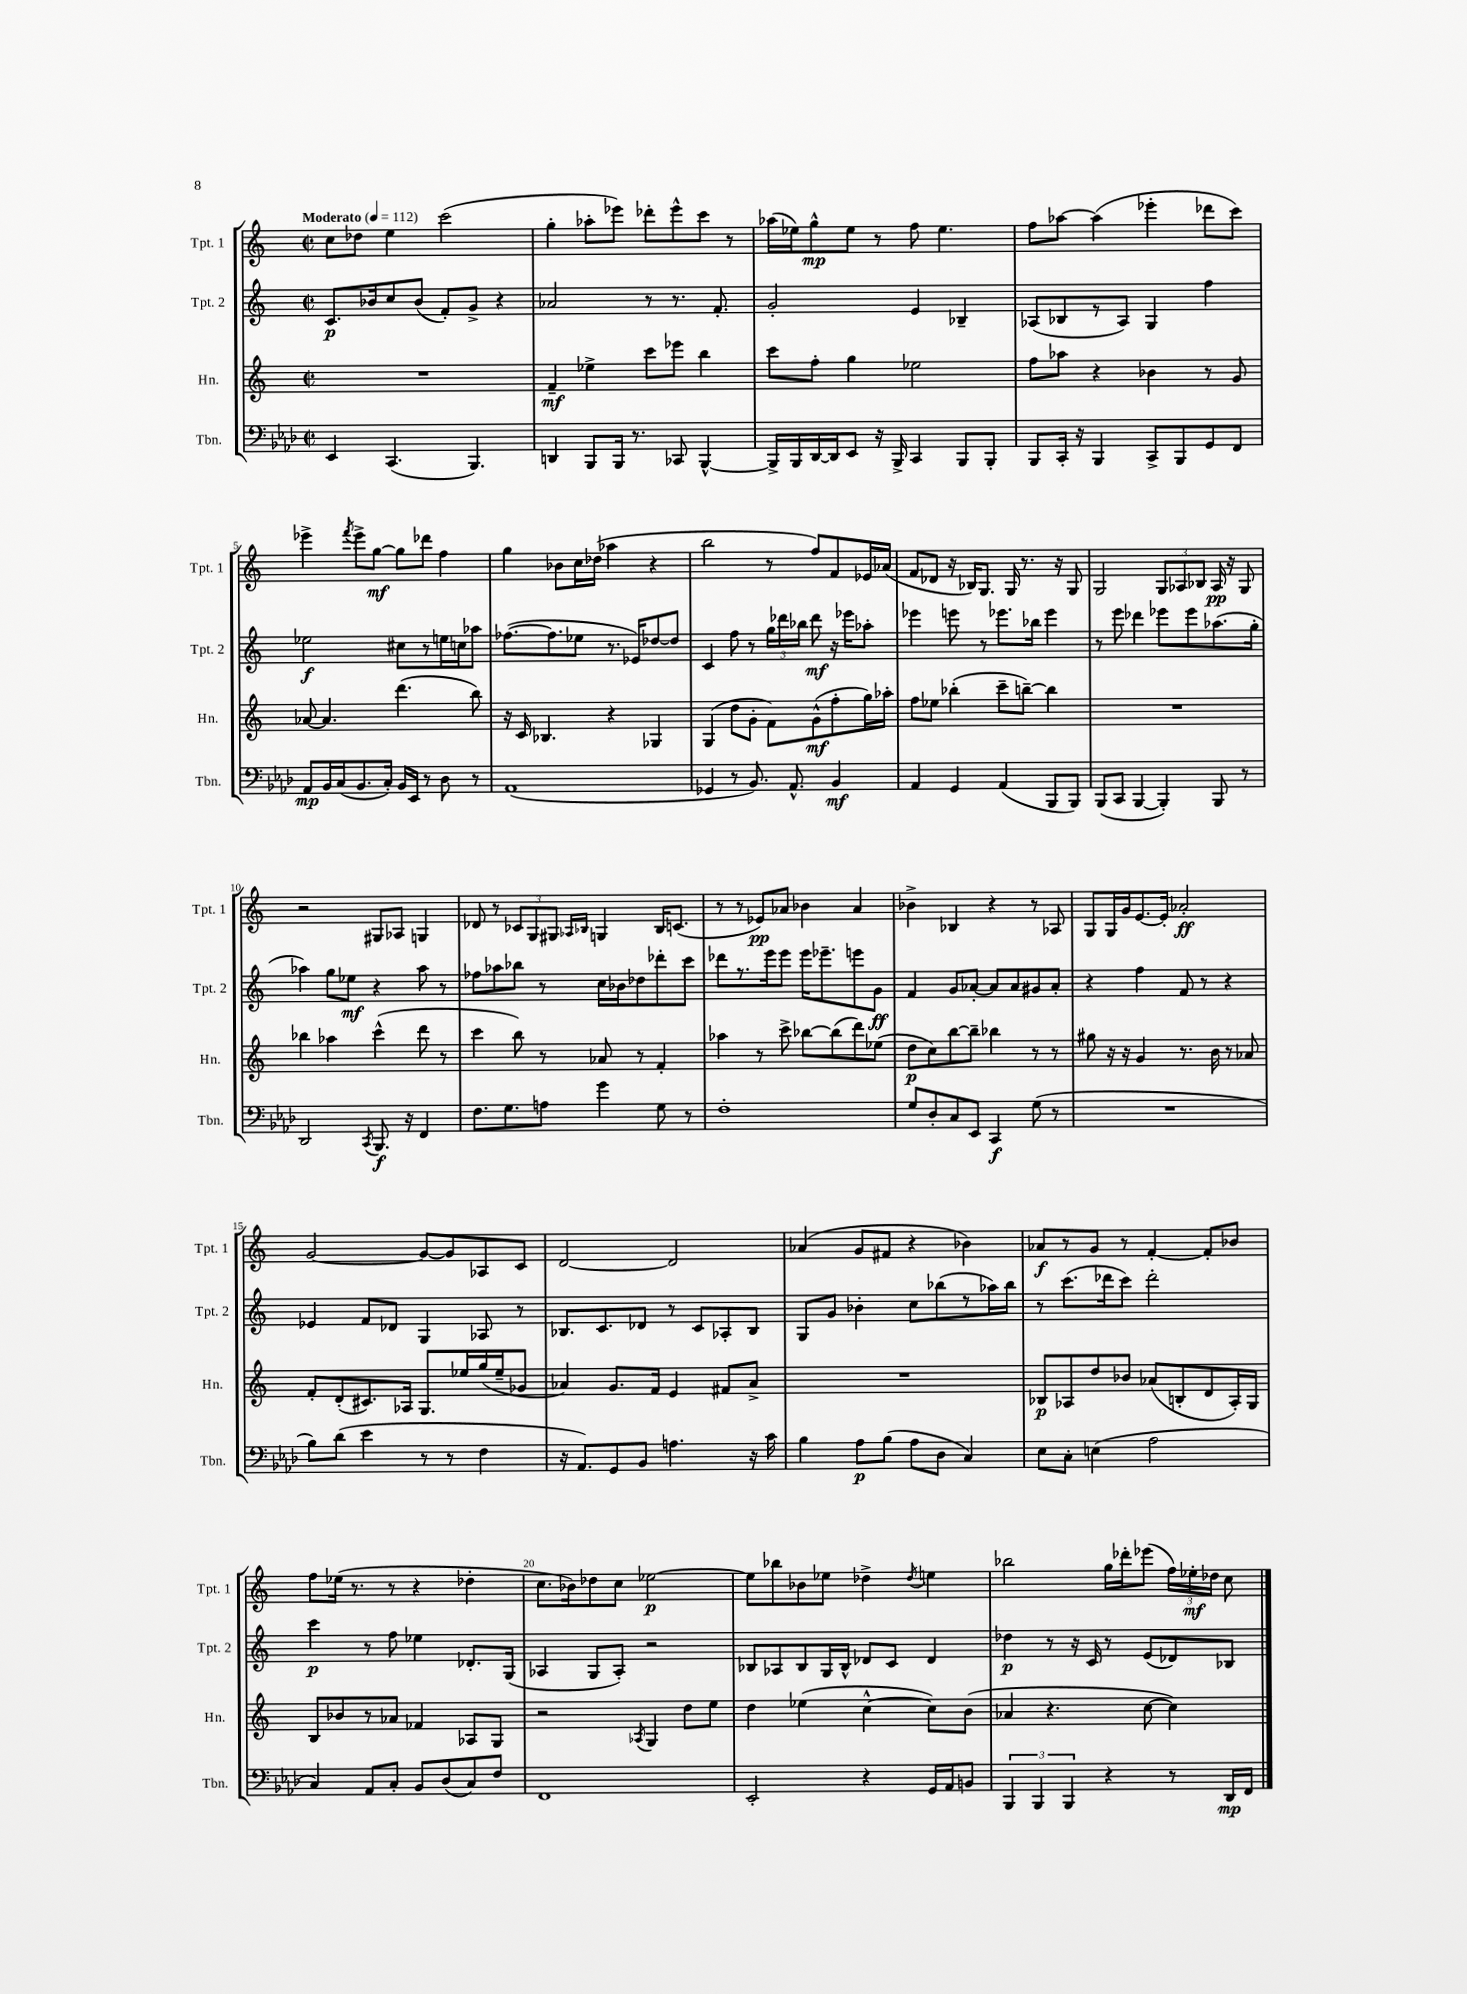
<<
\new StaffGroup <<
\new Staff = "s0" \with { instrumentName = "Tpt. 1" shortInstrumentName = "Tpt. 1" } {
    \clef treble \key c \major \defaultTimeSignature \time 2/2 \tempo "Moderato" 4 = 112
    \autoBeamOff c''8[ des''8] e''4 c'''2( |
    g''4-. aes''8[-. ees'''8]) des'''8[-. ees'''8-^ c'''8] r8 |
    aes''16[( ees''16) g''8-^\mp ees''8] r8 f''8 ees''4. |
    f''8[ aes''8]~ aes''4( ees'''4-. des'''8[ c'''8]) |
    ees'''4-> \acciaccatura { f'''8 } ees'''8[-> g''8]~\mf g''8[ des'''8] f''4 |
    g''4 bes'8[ c''16 des''16]( aes''4 r4 |
    b''2 r8 f''8[) f'8 ees'16 aes'16]( |
    f'8[ des'8] r16 bes16[) g8.] g16 r8. r16 g8 |
    g2 \tuplet 3/2 { g8[ aes8 bes8] } aes16\pp r16 g8 |
    r2 gis8[ aes8] g4 |
    des'8 r8 \tuplet 3/2 { ces'8[ g8 gis8] } \grace { aes16[ bes16] } g4 bes16[ c'8.]( |
    r8 r8 ees'8[\pp) aes'8] bes'4 aes'4 |
    bes'4-> bes4 r4 r8 aes8 |
    g8[ g16 g'16 e'8.~ e'16]-. aes'2-.\ff |
    g'2~ g'8[~ g'8 aes8 c'8] |
    d'2~ d'2 |
    aes'4( g'8[ fis'8] r4 bes'4) |
    aes'8[\f r8 g'8] r8 f'4~-. f'8[-. bes'8] |
    f''8[ ees''16]( r8. r8 r4 des''4-. |
    c''8.[ bes'16) des''8 c''8] ees''2~\p |
    ees''8[ bes''8 bes'8 ees''8] des''4-> \acciaccatura { des''8 } e''4 |
    bes''2 g''16[ des'''16-. ees'''8]( \tuplet 3/2 { f''16[) ees''16-.\mf des''16] } c''8 \bar "|." |
}
\new Staff = "s1" \with { instrumentName = "Tpt. 2" shortInstrumentName = "Tpt. 2" } {
    \clef treble \key c \major \defaultTimeSignature \time 2/2
    \autoBeamOff c'8.[\p bes'16 c''8 bes'8]( f'8[-.) g'8]-> r4 |
    aes'2 r8 r8. f'8.-. |
    g'2-. e'4 bes4-- |
    aes8[( bes8 r8 aes8]) g4 f''4 |
    ees''2\f cis''8[ r8 e''16 c''16 aes''8] |
    fes''8.[~( fes''8. ees''8] r8. ees'16[) des''8~ des''8] |
    c'4 f''8 r8 \tuplet 3/2 { g''16[ des'''16 bes''16] } des'''8\mf r16 ees'''16[ aes''8]-. |
    ees'''4 e'''8 r8 ees'''8.[ bes''16] ees'''4 |
    r8 e'''8 des'''4 ees'''8[ ees'''8 aes''8.( g''16]-. |
    aes''4) g''8[ ees''8]\mf r4 aes''8 r8 |
    fes''8[ aes''8 bes''8] r8 c''16[ bes'16 des''8 des'''8-. c'''8] |
    des'''8[ r8. e'''16 e'''8] e'''16[ ees'''8.-- e'''8 g'8]\ff |
    f'4 g'8[ aes'8]~-. aes'8[ aes'8 gis'8 aes'8]-. |
    r4 f''4 f'8 r8 r4 |
    ees'4 f'8[ des'8] g4 aes8 r8 |
    bes8.[ c'8. des'8] r8 c'8[ aes8-. bes8] |
    g8[ g'8] bes'4-. c''8[ bes''8( r8 aes''16) bes''16] |
    r8 c'''8.[( des'''16 c'''8]) des'''2-. |
    c'''4\p r8 f''8 ees''4 des'8.[-. g16]( |
    aes4 g8[ aes8]-.) r2 |
    bes8[ aes8 bes8 g16 bes16]-^ des'8[ c'8] des'4 |
    des''4\p r8 r16 c'16 r8 e'8[( des'8) bes8] \bar "|." |
}
\new Staff = "s2" \with { instrumentName = "Hn." shortInstrumentName = "Hn." } {
    \clef treble \key c \major \defaultTimeSignature \time 2/2
    \autoBeamOff R1 |
    f'4--\mf ees''4-> c'''8[ ees'''8] b''4 |
    c'''8[ f''8]-. g''4 ees''2 |
    f''8[ aes''8] r4 bes'4 r8 g'8 |
    aes'8~ aes'4. d'''4.( b''8) |
    r16 c'16 bes4. r4 ges4 |
    g4( d''8[ g'8]-. f'8[) g'8-^\mf( f''8-. g''16) aes''16]-. |
    f''8[ ees''8] bes''4-.( c'''8[-- b''8]~--) b''4 |
    R1 |
    bes''4 aes''4 c'''4-^( d'''8 r8 |
    c'''4 b''8) r8 aes'8 r8 f'4-. |
    aes''4 r8 c'''8-> bes''8[~ bes''8( d'''8) ees''8]( |
    d''8[\p c''8) b''8~ b''8]-- bes''4 r8 r8 |
    gis''8 r16 r16 g'4 r8. b'16 r8 aes'8 |
    f'8[-. d'8-.( cis'8.) aes16] g8.[ ees''16 g''16( ees''16-- ges'8] |
    aes'4) g'8.[ f'16] e'4 fis'8[ aes'8]-> |
    R1 |
    bes8[\p aes8 d''8 bes'8] aes'8[( b8-. d'8 aes16-.) g16] |
    b8[ bes'8 r8 aes'8] fes'4 aes8[ g8] |
    r2 \acciaccatura { aes8 } g4 d''8[ e''8] |
    d''4 ees''4( c''4~-^ c''8[) b'8]( |
    aes'4 r4. c''8~ c''4) \bar "|." |
}
\new Staff = "s3" \with { instrumentName = "Tbn." shortInstrumentName = "Tbn." } {
    \clef bass \key aes \major \defaultTimeSignature \time 2/2
    \autoBeamOff ees,4 c,4.( bes,,4.) |
    d,4 bes,,8[ bes,,16] r8. ces,8 bes,,4~-^ |
    bes,,16[-> bes,,16 des,16~ des,16 ees,8] r16 bes,,16-> c,4 bes,,8[ bes,,8]-. |
    bes,,8[ c,16]-. r16 bes,,4 c,8[-> bes,,8 g,8 f,8] |
    aes,8[\mp bes,16 c16( bes,8. c16]-.) bes,16[ ees,16] r8 des8 r8 |
    aes,1( |
    ges,4 r8 bes,8.) aes,8.-^ bes,4\mf |
    aes,4 g,4 aes,4( bes,,8[ bes,,8]) |
    bes,,8[( c,8] bes,,4~ bes,,4-.) bes,,8 r8 |
    des,2 \acciaccatura { c,8 } bes,,8.\f r16 f,4 |
    f8.[ g8. a8] g'4 g8 r8 |
    f1-. |
    g8[ des8-. c8 ees,8] c,4\f g8( r8 |
    R1 |
    bes8[) des'8]( ees'4 r8 r8 f4 |
    r16 aes,8.[) g,8 bes,8] a4. r16 c'16 |
    bes4 aes8[\p bes8]( aes8[ des8] c4) |
    ees8[ c8]-. e4( aes2 |
    c4) aes,8[ c8]-. bes,8[ des8( c8) f8] |
    f,1 |
    ees,2-. r4 g,16[ aes,16 b,8] |
    \tuplet 3/2 { bes,,4 bes,,4 bes,,4 } r4 r8 des,16[\mp f,16] \bar "|." |
}
>>
>>
\layout { \context { \Score \override BarNumber.break-visibility = ##(#f #t #t) barNumberVisibility = #(every-nth-bar-number-visible 5) } }
